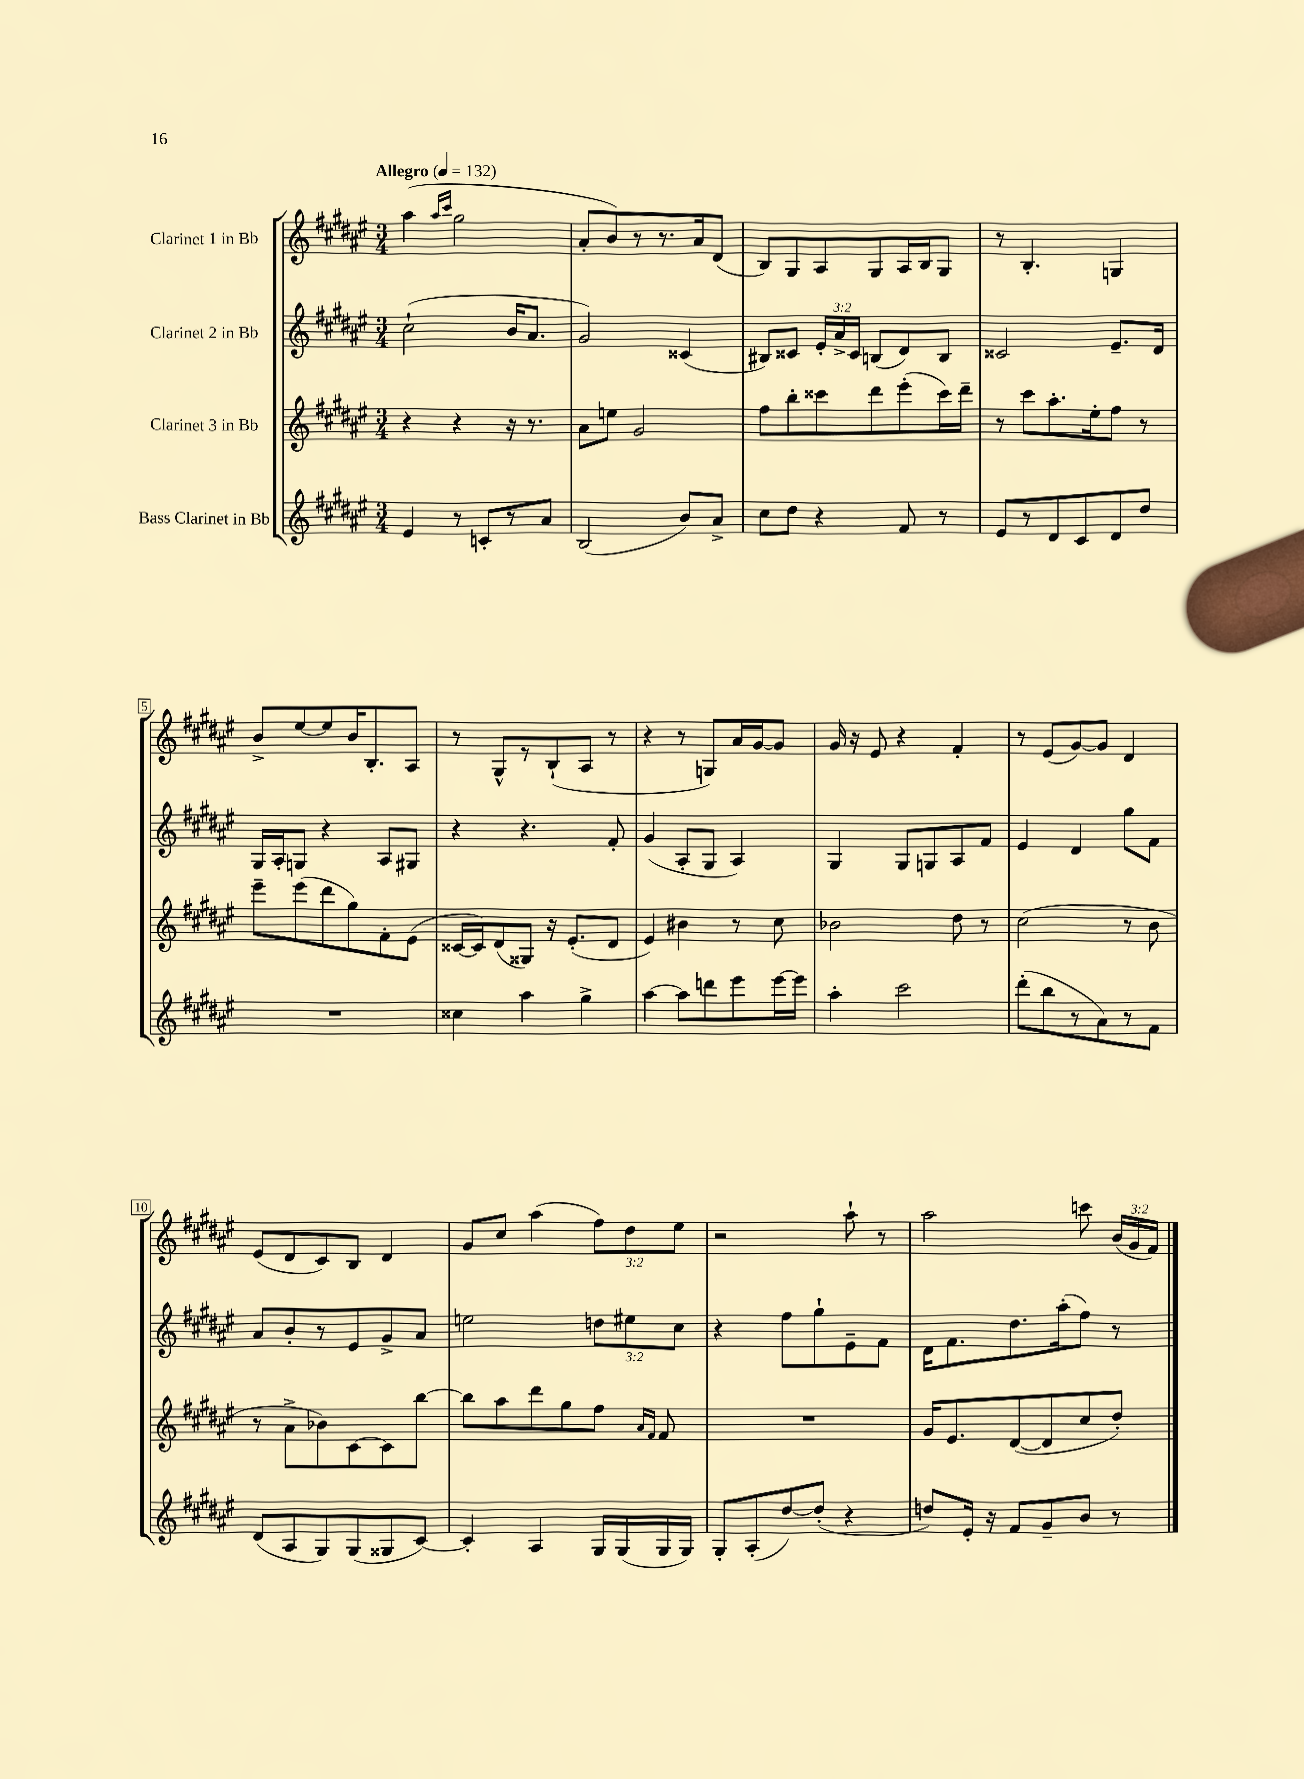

**kern	**kern	**kern	**kern
*part4	*part3	*part2	*part1
*staff4	*staff3	*staff2	*staff1
*I"Bass Clarinet in Bb	*I"Clarinet 3 in Bb	*I"Clarinet 2 in Bb	*I"Clarinet 1 in Bb
*clefG2	*clefG2	*clefG2	*clefG2
*k[f#c#g#d#a#e#]	*k[f#c#g#d#a#e#]	*k[f#c#g#d#a#e#]	*k[f#c#g#d#a#e#]
*M3/4	*M3/4	*M3/4	*M3/4
*MM132	*MM132	*MM132	*MM132
=1	=1	=1	=1
!	!	!	!LO:TX:a:B:t=Allegro
4e#/	4r	(2cc#`\	(4aa#\
.	.	.	16qqaa#/LL
.	.	.	16qqccc#/JJ
8r	4r	.	2gg#\
8cn'/L	.	.	.
8r	16r	16b/KL	.
.	8.r	8.a#/J	.
8a#/J	.	.	.
=2	=2	=2	=2
(2B/	8a#\L	2g#/)	8a#'/L
.	8een\J	.	8b/)
.	2g#/	.	8r
.	.	.	8.r
8b/L)	.	(4c##X/	.
.	.	.	16a#/k
8a#^/J	.	.	(8d#/J
=3	=3	=3	=3
8cc#\L	8ff#\L	8B#X/L)	8B/L)
8dd#\J	8bb'\	8c##X/J	8G#/
4r	8ccc##X\	24e#'/LL	8A#/
.	.	24a#^/	.
.	.	24c##/JJ	.
.	8ddd#\	(8Bn/L	8G#/
8f#/	(8eee#'\	8d#/)	16A#/L
.	.	.	16B/J
8r	16ccc##\L)	8B/J	8G#/J
.	16ddd#~\JJ	.	.
=4	=4	=4	=4
8e#/L	8r	2c##X/	8r
8r	8ccc#\L	.	4.B'/
8d#/	8.aa#'\	.	.
8c#/	.	.	.
.	16ee#'\k	.	.
8d#/	8ff#\J	8.e#~/L	4Gn/
8dd#/J	8r	.	.
.	.	16d#/Jk	.
!!LO:LB:g=z
=5	=5	=5	=5
2.r	8eee#~\L	16G#/LL	8b^/L
.	.	16A#'/J	.
.	(8eee#\	8Gn/J	[8ee#/
.	8ddd#\	4r	8ee#/]
.	8gg#\)	.	16b/K
.	.	.	8.B'/
.	8f#'\	8A#/L	.
.	(8e#\J	8G#X/J	8A#/J
=6	=6	=6	=6
4cc##X\	[16c##X/LL	4r	8r
.	16c##/J])	.	.
.	(8d#/	.	8G#^^/L
4aa#\	8G##X/J)	4.r	8r
.	16r	.	(8B`/
.	(8.e#'/L	.	.
4gg#^\	.	.	8A#/J
.	8d#/J	8f#'/	8r
=7	=7	=7	=7
[4aa#\	4e#/)	(4g#/	4r
8aa#\L]	4b#X\	8A#'/L	8r
8dddn\	.	8G#/J	8Gn/L)
8eee#\	8r	4A#/)	16a#/L
.	.	.	[16g#/J
[16eee#\L	8cc#\	.	8g#/J]
16eee#\JJ]	.	.	.
=8	=8	=8	=8
4aa#'\	2b-X\	4G#/	16g#/
.	.	.	16r
.	.	.	8e#/
2ccc#\	.	8G#/L	4r
.	.	8Gn/	.
.	8dd#\	8A#/	4f#'/
.	8r	8f#/J	.
=9	=9	=9	=9
(8ddd#'\L	(2cc#\	4e#/	8r
8bb\	.	.	(8e#/L
8r	.	4d#/	[8g#/)
8a#\)	.	.	8g#/J]
8r	8r	8gg#\L	4d#/
8f#\J	8b\	8f#\J	.
!!LO:LB:g=z
=10	=10	=10	=10
(8d#/L	8r	8a#/L	(8e#/L
8A#/	8a#^\L	8b'/	8d#/
8G#/)	8b-X\)	8r	8c#/)
(8G#/	[8c#\	8e#/	8B/J
8G##X/	8c#\]	8g#^/	4d#/
[8c#/J)	[8bb\J	8a#/J	.
=11	=11	=11	=11
4c#'/]	8bb\L]	2een\	8g#/L
.	8aa#\	.	8cc#/J
4A#/	8ddd#\	.	(4aa#\
.	8gg#\	.	.
16G#/LL	8ff#\J	12ddn\L	12ff#\L)
(16G#/	.	.	.
.	.	12ee#X\	12dd#\
.	16qqa#/LL	.	.
.	16qqf#/JJ	.	.
16G#/	8f#/	.	.
.	.	12cc#\J	12ee#\J
16G#/JJ)	.	.	.
=12	=12	=12	=12
8G#'/L	2.r	4r	2r
(8A#'/	.	.	.
[8dd#/)	.	8ff#\L	.
(8dd#'/J]	.	8gg#`\	.
4r	.	8e#~\	8aa#`\
.	.	8f#\J	8r
=13	=13	=13	=13
8ddn/L)	16g#/KL	16d#\KL	2aa#\
.	8.e#/	8.f#\	.
16e#'/Jk	.	.	.
16r	.	.	.
8f#/L	([8d#/	8.dd#\	.
8g#~/	8d#/]	.	.
.	.	(16aa#'\k	.
8b/J	8cc#/	8ff#\J)	8cccn\
8r	8dd#'/J)	8r	(24b/LL
.	.	.	24g#/
.	.	.	24f#/JJ)
==	==	==	==
*-	*-	*-	*-
